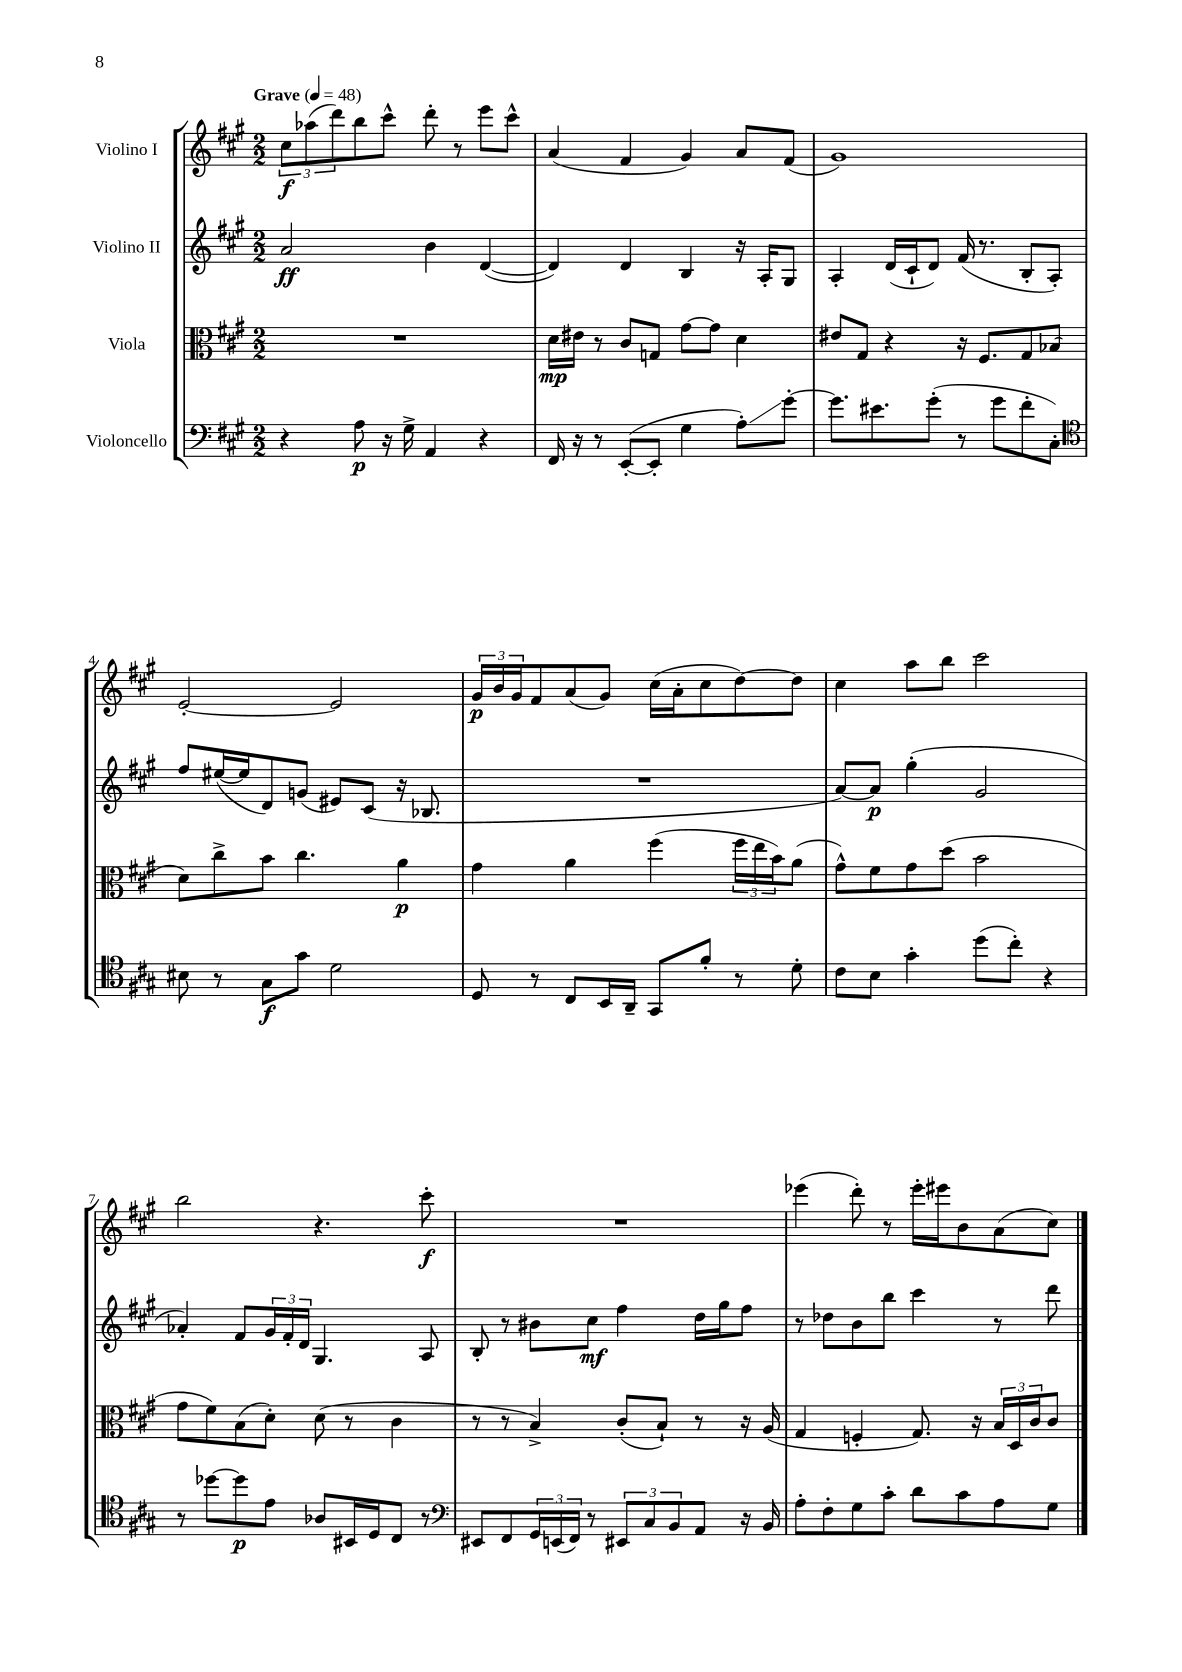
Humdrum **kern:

**kern	**kern	**kern	**kern
*staff4	*staff3	*staff2	*staff1
*clefF4	*clefC3	*clefG2	*clefG2
*k[f#c#g#]	*k[f#c#g#]	*k[f#c#g#]	*k[f#c#g#]
*M2/2	*M2/2	*M2/2	*M2/2
*MM48	*MM48	*MM48	*MM48
4r	1r	2a/	12cc#\L
.	.	.	(12aa-\
.	.	.	12ddd\)
8A\	.	.	8bb\
16r	.	.	8ccc#^^\J
16G#^\	.	.	.
4AA/	.	4b\	8ddd'\
.	.	.	8r
4r	.	([4d/	8eee\L
.	.	.	8ccc#^^\J
=	=	=	=
16FF#/	16d\LL	4d/])	(4a/
16r	16e#\JJ	.	.
8r	8r	.	.
([8EE'/L	8c#/L	4d/	4f#/
8EE'/]J	8G/J	.	.
4G#\	[8g#\L	4B/	4g#/)
.	8g#\]J	.	.
8A'\L)	4d\	16r	8a/L
.	.	16A'/LK	.
[8g#'\J	.	8G#/J	(8f#/J
=	=	=	=
8.g#\]L	8e#/L	4A'/	1g#)
.	8G#/J	.	.
8.e#\	.	.	.
.	4r	(16d/LL	.
.	.	16c#`/J	.
(8g#'\J	.	8d/J)	.
8r	16r	(16f#/	.
.	8.F#/L	8.r	.
8g#\L	.	.	.
8f#'\	8G#/	8B'/L	.
8C#'\J)	(8B-/J	8A'/J)	.
=	=	=	=
*clefC4	*	*	*
8B#\	8d\L)	8ff#/L	[2e'/
8r	8cc#^\	([16ee#/L	.
.	.	16ee#/]J	.
8G#\L	8b\J	8d/)	.
8g#\J	4.cc#\	(8g/J	.
2d\	.	8e#/L)	2e/]
.	.	(8c#/J	.
.	4a\	16r	.
.	.	8.B-/	.
=	=	=	=
8D/	4g#\	1r	24g#/LL
.	.	.	24b/
.	.	.	24g#/J
8r	.	.	8f#/
8C#/L	4a\	.	(8a/
16BB/L	.	.	8g#/J)
16AA~/JJ	.	.	.
8GG#/L	(4ff#\	.	(16cc#\LL
.	.	.	16a'\J
8f#'/J	.	.	8cc#\
8r	24ff#\LL	.	[8dd\)
.	24ee\	.	.
.	24b\J)	.	.
8d'\	(8a\J	.	8dd\]J
=	=	=	=
8c#\L	8g#^^\L)	[8a/L)	4cc#\
8B\J	8f#\	8a/]J	.
4g#'\	8g#\	(4gg#'\	8aa\L
.	(8dd\J	.	8bb\J
(8dd\L	2b\	2g#/	2ccc#\
8cc#'\J)	.	.	.
4r	.	.	.
=	=	=	=
8r	8g#\L	4a-'/)	2bb\
[8dd-\L	8f#\)	.	.
8dd-\]	(8B\	8f#/L	.
8e\J	8d'\J)	24g#/L	.
.	.	24f#'/	.
.	.	24d/JJ	.
8A-/L	(8d\	4.G#/	4.r
16BB#/L	8r	.	.
16D/J	.	.	.
8C#/J	4c#\	.	.
8r	.	8A/	8ccc#'\
=	=	=	=
*clefF4	*	*	*
8EE#/L	8r	8B'/	1r
8FF#/	8r	8r	.
24GG#/L	4B^/)	8b#\L	.
(24EE/	.	.	.
24FF#/JJ)	.	.	.
8r	.	8cc#\J	.
12EE#/L	(8c#'/L	4ff#\	.
12C#/	.	.	.
.	8B`/J)	.	.
12BB/	.	.	.
8AA/J	8r	16dd\LL	.
.	.	16gg#\J	.
16r	16r	8ff#\J	.
16BB/	(16A/	.	.
=	=	=	=
8A'\L	4G#/	8r	(4eee-\
8F#'\	.	8dd-\L	.
8G#\	4F'/	8b\	8ddd'\)
8c#'\J	.	8bb\J	8r
8d\L	8.G#/)	4ccc#\	16eee-'\LL
.	.	.	16eee#\J
8c#\	.	.	8b\
.	16r	.	.
8A\	24B/LL	8r	(8a\
.	24D/	.	.
.	24c#/J	.	.
8G#\J	8c#/J	8ddd\	8cc#\J)
==	==	==	==
*-	*-	*-	*-
